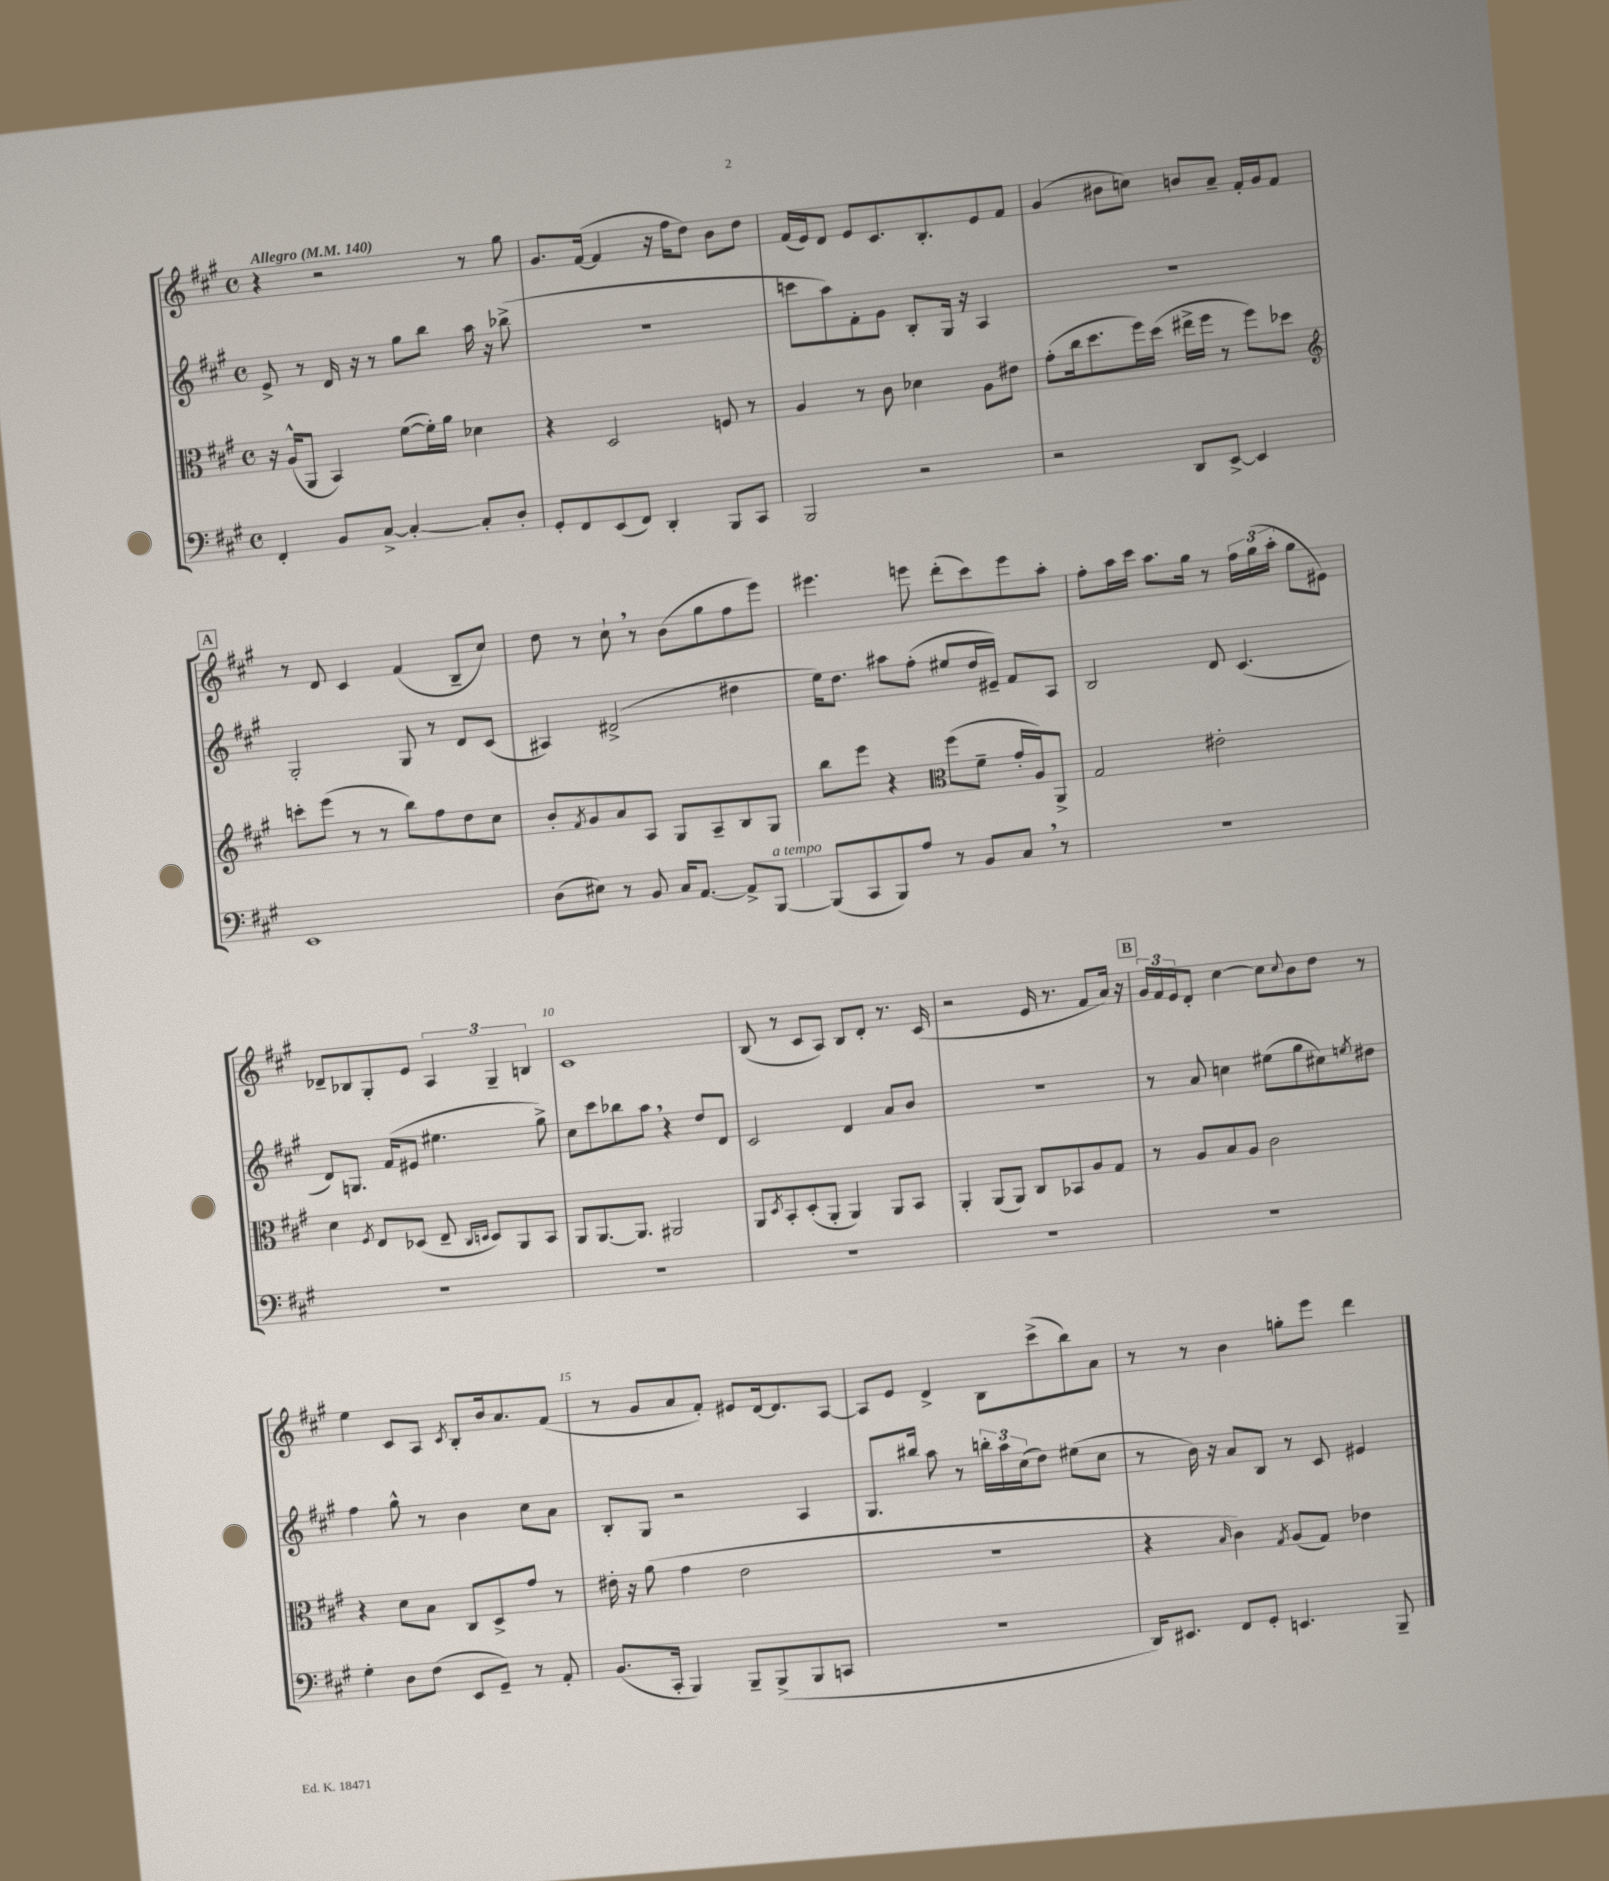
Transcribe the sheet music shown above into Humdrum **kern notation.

**kern	**kern	**kern	**kern
*staff4	*staff3	*staff2	*staff1
*clefF4	*clefC3	*clefG2	*clefG2
*k[f#c#g#]	*k[f#c#g#]	*k[f#c#g#]	*k[f#c#g#]
*M4/4	*M4/4	*M4/4	*M4/4
*met(c)	*met(c)	*met(c)	*met(c)
*MM140	*MM140	*MM140	*MM140
4FF#'	16r	8e^	4r
.	(16A^^	.	.
.	8AA	8r	.
8BB	4BB)	16d	2r
.	.	16r	.
[8C#^	.	8r	.
4C#'_	([8f#	8gg#	.
.	16f#'])	8bb	.
.	16a	.	.
8C#']	4d-	16aa	8r
.	.	16r	.
8D'	.	(8bb-^	8gg#
=	=	=	=
8GG#'	4r	1r	8.g#
8FF#	.	.	.
.	.	.	([16f#
(8EE	2D	.	4f#]
8FF#)	.	.	.
4DD'	.	.	16r
.	.	.	16ff#
.	.	.	8dd)
8BBB	8F	.	8b
8CC#	8r	.	8dd
=	=	=	=
2BBB	4A	8ccc	(16f#
.	.	.	16e)
.	.	8aa)	8d
.	8r	8f#'	8e
.	8c#	8g#	8.c#
2r	4d-	8B'	.
.	.	.	8.B'
.	.	16G#	.
.	.	16r	.
.	8A	4A	8e
.	8e#	.	8f#
=	=	=	=
2r	(8g#'	1r	(4g#
.	16cc#	.	.
.	8.dd	.	.
.	.	.	8b#
.	16ff#)	.	8cc)
.	(16dd	.	.
8DD	16ee#^	.	8b
.	16ff#	.	.
[8EE^	8r	.	8a~
4EE]	8ff#)	.	16f#'
.	.	.	16g#
.	8dd-	.	8f#
=	=	=	=
*	*clefG2	*	*
1EE	8ccc'	2G#'	8r
.	(8eee	.	8d
.	8r	.	4c#
.	8r	.	.
.	8bb)	8G#	(4f#
.	8ff#	8r	.
.	8dd	8d	8B~
.	8cc#	(8c#	8cc#)
=	=	=	=
(8D	8b'	4A#)	8dd
.	8qf#	.	.
8E#)	8g#	.	8r
8r	8a	(2d#^	8cc#`
8BB	8A	.	8r
16C#	8G#	.	(8b
[8.AA	.	.	.
.	8A~	.	8gg#
8AA^]	8B	4dd#	8ff#
[8BBB	8G#	.	8eee)
=	=	=	=
(8BBB]	8bb	16ee)	4.eee#
.	.	8.dd	.
8CC#	8eee	.	.
8BBB)	4r	8aa#	.
8A	.	(8ff#'	8eee
*	*clefC3	*	*
8r	(8ff#	8ee#	(8ddd'
8BB	8f#~	16dd	8ccc#)
.	.	16e#~)	.
8C#	16g#'	8f#	8eee
.	16A)	.	.
8r	8AA^	8A	8aa'
=	=	=	=
1r	2G#	2B	8ff#'
.	.	.	16aa
.	.	.	16ccc#
.	.	.	8.aa
.	.	.	16gg#
.	2e#'	8d	8r
.	.	(4.c#	24ff#
.	.	.	(24gg#
.	.	.	24aa'
.	.	.	8gg#
.	.	.	8e#)
=	=	=	=
1r	4d	8d)	8d-~
.	.	8.G	8B-
.	8qF#	.	.
.	8E	.	8G#'
.	.	(16f#	.
.	(8D-	8e#	8e
.	8E~	4.ee#	6A
.	16qqC#	.	.
.	16qqD	.	.
.	8D)	.	.
.	.	.	6G#~
.	8AA	.	.
.	.	.	6B
.	8BB	8gg#^)	.
=	=	=	=
1r	8AA	8cc#	1c#
.	[8.AA	8ccc#	.
.	.	8bb-	.
.	8.AA]	.	.
.	.	8aa	.
.	2AA#	4r	.
.	.	8dd	.
.	.	8d	.
=	=	=	=
1r	8AA	2c#	(8B
.	8qD	.	.
.	8BB'	.	8r
.	(8D'	.	8c#
.	8AA'	.	8A)
.	4AA)	4d	8B
.	.	.	8d'
.	8AA	8a	8.r
.	8BB	8b	.
.	.	.	(16c#
=	=	=	=
1r	4AA'	1r	2r
.	(8AA	.	.
.	8AA)	.	.
.	8C#	.	16e
.	.	.	8.r
.	8BB-	.	.
.	8A	.	8f#
.	8G#	.	16a)
.	.	.	16r
=	=	=	=
1r	8r	8r	24g#
.	.	.	24f#
.	.	.	24e
.	8A	8a	8d'
.	8B	4cc	[4cc#
.	8A	.	.
.	2c#	(8ee#	8cc#]
.	.	.	8qqcc#
.	.	8gg#	8b
.	.	8cc#)	8dd
.	.	8qee	.
.	.	8dd#	8r
=	=	=	=
4G#'	4r	4ff#	4ee
8D	8d	8gg#^^	8c#
(8F#	8B	8r	8A
.	.	.	8qc#
8EE	8C#	4b	8B'
8GG#~)	8D^	.	16b
.	.	.	8.a
8r	8g#	8cc#	.
8AA'	8r	8a	(8f#
=	=	=	=
(8.BB	16e#'	8B'	8r
.	16r	.	.
.	(8a	8G#	8g#
16CC#'	.	.	.
4BBB)	4g#	2r	8a
.	.	.	8f#')
8BBB~	2e#	.	8e#
(8BBB^	.	.	[16d
.	.	.	8.d]
8BBB	.	4A	.
8CC	.	.	[8A
=	=	=	=
1r	1r	8.G#	8A]
.	.	.	8e
.	.	16bb#	.
.	.	8aa	4d^
.	.	8r	.
.	.	24bb'	8B
.	.	24aa	.
.	.	(24cc#	.
.	.	8dd)	(8ccc#^
.	.	(8ee#	8bb)
.	.	8cc#	8a
=	=	=	=
16DD)	4r	8r	8r
8.EE#	.	.	.
.	.	16b)	8r
.	.	16r	.
.	16qqB	.	.
8FF#	4c#)	8a	4b
8GG#'	.	8B	.
.	8qG#	.	.
4.EE	(8A	8r	8gg'
.	8G#)	8c#	8eee
.	4e-	4e#	4ddd
8BBB~	.	.	.
==	==	==	==
*-	*-	*-	*-
